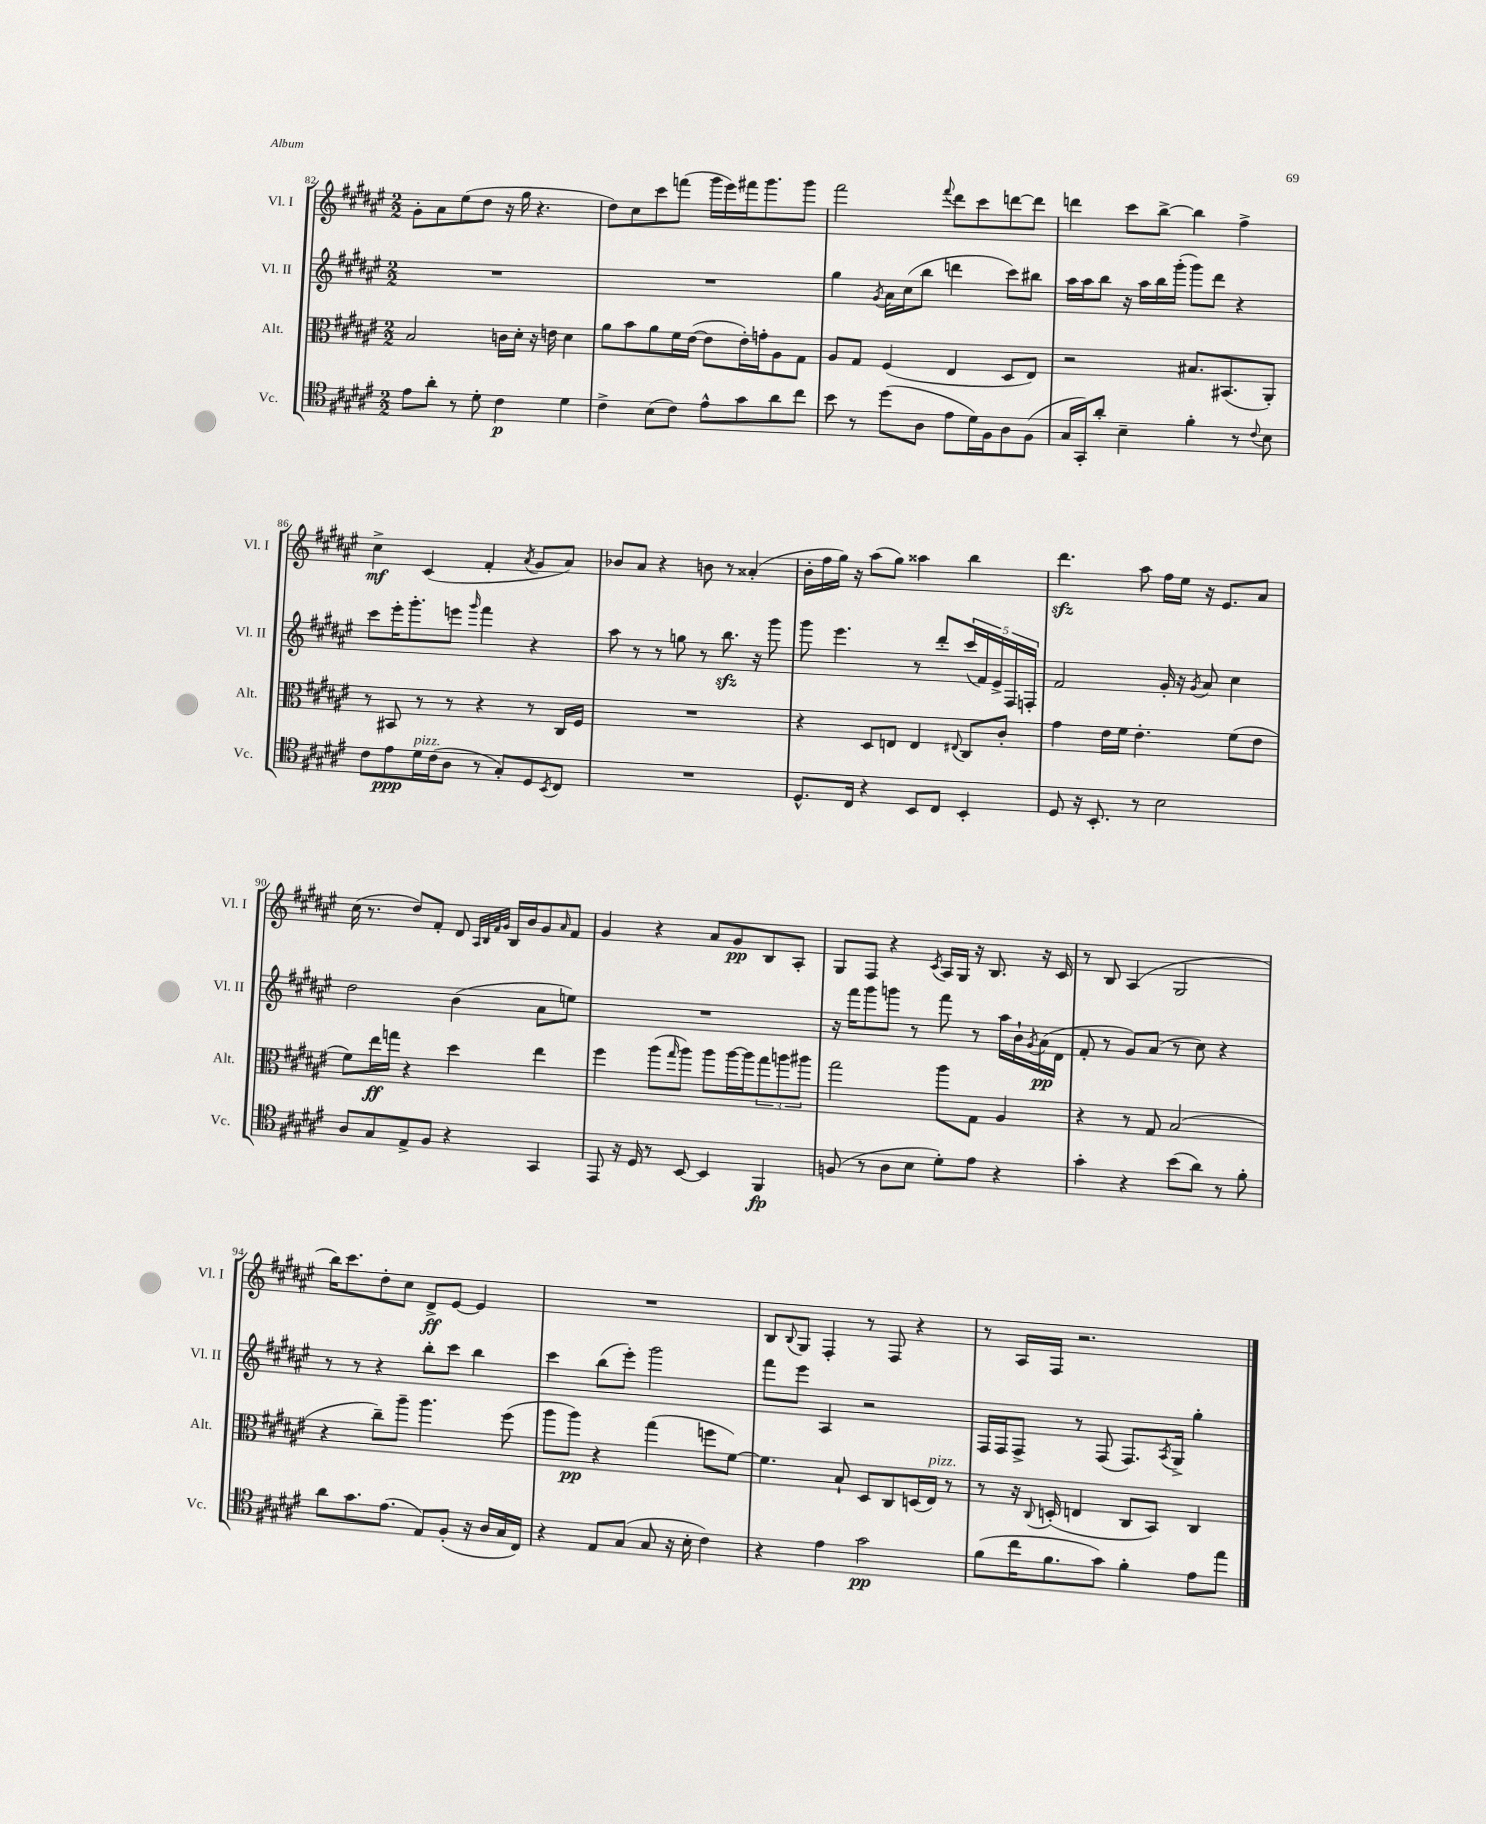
<<
\new StaffGroup <<
\new Staff = "s0" \with { instrumentName = "Vl. I" shortInstrumentName = "Vl. I" } {
    \clef treble \key fis \major \numericTimeSignature \time 2/2
    gis'8-. ais'8 eis''8( dis''8 r16 gis''16 r4. |
    dis''8) cis''8 cis'''8 f'''8( gis'''16 eis'''16) fis'''16 gis'''8. gis'''8 |
    fis'''2 \appoggiatura { fis'''8 } dis'''8 cis'''8 d'''8~ d'''8 |
    d'''4 cis'''8 b''8~-> b''4 fis''4-> |
    cis''4->\mf cis'4( fis'4-. \acciaccatura { ais'8 } gis'8 ais'8) |
    bes'8 ais'8 r4 b'8 r8 aisis'4-.( |
    b'16-. fis''16 gis''16) r16 ais''8( gis''8) aisis''4 b''4 |
    dis'''4.\sfz ais''8 fis''16 eis''16 r16 eis'8. ais'8 |
    cis''16( r8. dis''8) fis'8-. dis'8 \grace { ais32 b32 fis'32 gis'32 } b16 b'16 gis'8 \grace { ais'16 } fis'8 |
    gis'4 r4 ais'8 gis'8\pp b8 ais8-. |
    gis8 fis8 r4 \acciaccatura { cis'8 } ais16 gis16 r16 b8. r16 cis'16 |
    r8 b8 ais4( gis2 |
    b''16) cis'''8. dis''8-. cis''8 dis'8->\ff eis'8~ eis'4 |
    R1 |
    b8 \appoggiatura { b8 } gis8 fis4-. r8 fis8 r4 |
    r8 ais16 fis16 r2. \bar "|." |
}
\new Staff = "s1" \with { instrumentName = "Vl. II" shortInstrumentName = "Vl. II" } {
    \clef treble \key fis \major \numericTimeSignature \time 2/2
    R1 |
    R1 |
    gis''4 \acciaccatura { gis'8 } ais'16 cis''16( b''8 d'''4 cis'''8) bis''8 |
    ais''16 ais''16 b''8 r16 ais''16 b''16 gis'''16-.( gis'''8) dis'''8 r4 |
    cis'''8 eis'''16-. gis'''8.-. e'''8 \grace { gis'''16 } fis'''4 r4 |
    ais''8 r8 r8 g''8 r8 b''8.\sfz r16 gis'''8 |
    gis'''8 eis'''4. r8 dis'''8-. \tuplet 5/4 { cis'''16( fis'16) eis'16-> fis16 f16-. } |
    fis'2 gis'16-. r16 \acciaccatura { gis'8 } ais'8 cis''4 |
    dis''2 b'4( ais'8 e''8) |
    R1 |
    r16 fis'''16 gis'''8 g'''8 r8 fis'''8 r8 ais''16 b'16-! \acciaccatura { gis'8 } ais'16\pp( dis'16 |
    fis'8-. r8 gis'8) ais'8( r8 cis''8) r4 |
    r8 r8 r4 b''8-. cis'''8 b''4 |
    cis'''4 b''8( eis'''8-.) gis'''2 |
    fis'''8 eis'''8 ais4 r2 |
    fis16 fis16 fis8-> r8 fis8( fis8.) \acciaccatura { ais8 } gis16-> gis''4-. \bar "|." |
}
\new Staff = "s2" \with { instrumentName = "Alt." shortInstrumentName = "Alt." } {
    \clef alto \key fis \major \numericTimeSignature \time 2/2
    b2 c'16 dis'16-. r16 e'16 dis'4 |
    ais'8 b'8 ais'8 fis'16 eis'16~( eis'8 eis'16-.) g'16-. ais8 gis8 |
    ais8 gis8 fis4( eis4 dis8 eis8) |
    r2 bis8. bis,8.( ais,8-.) |
    r8 bis,8 r8 r8 r4 r8 cis16 fis16 |
    R1 |
    r4 dis8 e8 e4 \appoggiatura { eis8 } cis8 cis'8-. |
    gis'4 eis'16 fis'16 eis'4.-. fis'8( eis'8 |
    fis'8) eis''16\ff g''16 r4 dis''4 eis''4 |
    fis''4 ais''8( \grace { gis''16 } ais''8) ais''8 ais''16~ ais''16 \tuplet 3/2 { gis''8 a''8 ais''8 } |
    gis''2 ais''8 gis8 ais4 |
    r4 r8 gis8 b2( |
    r4 cis''8--) ais''8-- ais''4. fis''8( |
    ais''8 ais''8\pp) r4 gis''4( f''8 fis'8~) |
    fis'4. b8-! dis8 cis8 d16( eis16^\markup { \italic "pizz." }) r8 |
    r8 r16 \appoggiatura { cis8 } d16-.( e4 cis8 b,8) cis4 \bar "|." |
}
\new Staff = "s3" \with { instrumentName = "Vc." shortInstrumentName = "Vc." } {
    \clef tenor \key fis \major \numericTimeSignature \time 2/2
    eis'8 ais'8-. r8 dis'8-. cis'4\p dis'4 |
    cis'4-> b8( cis'8) eis'8-^ gis'8 ais'8 cis''8 |
    b'8 r8 dis''8( ais8 eis'8 dis'16) fis16 ais8 fis8( |
    gis16 gis,16-.) ais'8-. b4-- fis'4-. r8 \appoggiatura { cis'8 } b8 |
    cis'8 eis'8\ppp dis'16^\markup { \italic "pizz." } cis'16( ais8 r8 gis8-.) dis8 \acciaccatura { b,8 } cis8 |
    R1 |
    dis8.-^ cis16 r4 b,8 cis8 b,4-. |
    dis8 r16 b,8.-. r8 b2 |
    ais8 gis8 eis8-> fis8 r4 gis,4 |
    eis,8 r16 dis16 r8 b,8~ b,4 fis,4\fp |
    f8( r8 ais8 b8 dis'8-.) eis'8 r4 |
    gis'4-. r4 b'8( ais'8) r8 fis'8-. |
    ais'8 gis'8. eis'8.( eis8) fis8-.( r16 ais16 gis16 cis16) |
    r4 eis8 gis8( gis8 r16 b16-. cis'4) |
    r4 eis'4 gis'2\pp |
    fis'8( cis''16 fis'8. gis'8) fis'4-. eis'8 eis''8 \bar "|." |
}
>>
>>
\layout { \context { \Score currentBarNumber = #82 } }
